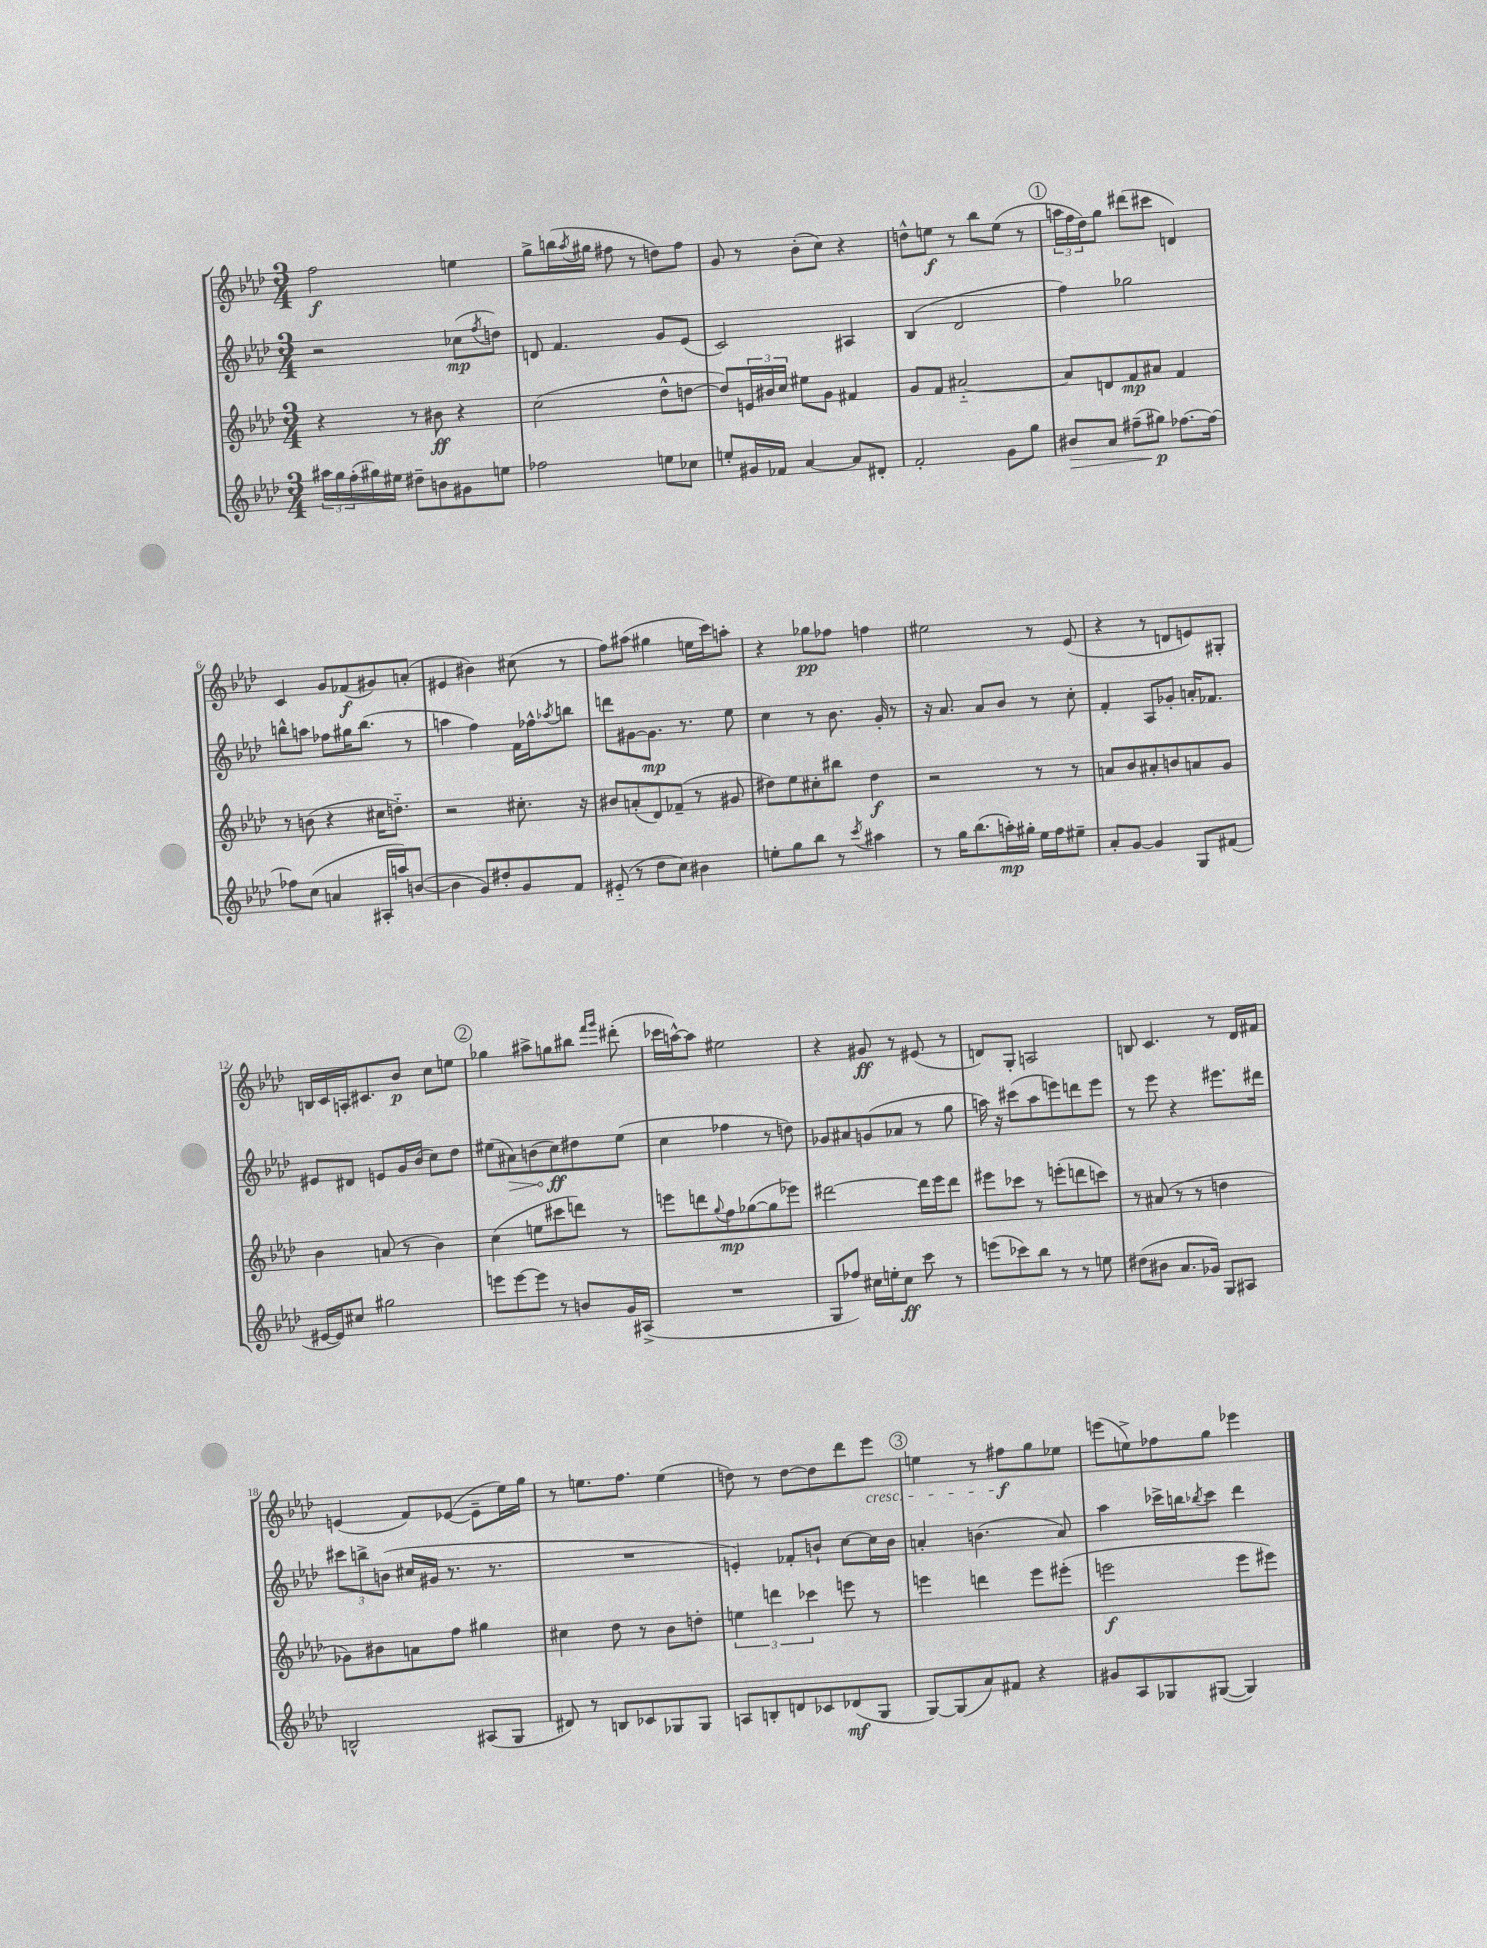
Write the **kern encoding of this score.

**kern	**dynam	**kern	**dynam	**kern	**dynam	**kern	**dynam
*part4	*part4	*part3	*part3	*part2	*part2	*part1	*part1
*staff4	*staff4	*staff3	*staff3	*staff2	*staff2	*staff1	*staff1
*clefG2	*	*clefG2	*	*clefG2	*	*clefG2	*
*k[b-e-a-d-]	*	*k[b-e-a-d-]	*	*k[b-e-a-d-]	*	*k[b-e-a-d-]	*
*M3/4	*	*M3/4	*	*M3/4	*	*M3/4	*
=1	=1	=1	=1	=1	=1	=1	=1
24aa#X\LL	.	4r	.	2r	.	2ff\	f
24gg\	.	.	.	.	.	.	.
(24ff'\	.	.	.	.	.	.	.
16gg#X\)	.	.	.	.	.	.	.
16ee#X\JJ	.	.	.	.	.	.	.
8dd#X~\L	.	8r	.	.	.	.	.
8bn\	.	8b#X\	ff	.	.	.	.
8g#X\	.	4r	.	(8cc-X\L	mp	4een\	.
.	.	.	.	8qff/	.	.	.
8een\J	.	.	.	8ddn\J)	.	.	.
=2	=2	=2	=2	=2	=2	=2	=2
2ff-X\	.	(2cc\	.	8dn/	.	8gg^\L	.
.	.	.	.	4.f/	.	(16bbn\L	.
.	.	.	.	.	.	8qaa-/	.
.	.	.	.	.	.	16gg#X\JJ	.
.	.	.	.	.	.	8ff#X\	.
.	.	.	.	.	.	8r	.
8een\L	.	8dd-^^\L	.	8g/L	.	8ddn\L)	.
8cc-X\J	.	[8ddn\J	.	(8e-/J	.	8ff#\J	.
=3	=3	=3	=3	=3	=3	=3	=3
8een'/L	.	8dd/L])	.	2c/)	.	8g/	.
16g#X/L	.	24en/L	.	.	.	8r	.
.	.	24b#X/	.	.	.	.	.
16f-X/JJ	.	.	.	.	.	.	.
.	.	24cc/JJ	.	.	.	.	.
[4a-/	.	8ee#X\L	.	.	.	(8b-'\L	.
.	.	8g\J	.	.	.	8cc\J)	.
8a-/L]	.	4f#X/	.	4A#X/	.	4r	.
8d#X'/J	.	.	.	.	.	.	.
=4	=4	=4	=4	=4	=4	=4	=4
2f'/	.	8g/L	.	(4B-/	.	8ddn^^\L	.
.	.	8f/J	.	.	.	8een\J	f
.	.	[2a#X/	.	2d-/	.	8r	.
.	.	.	.	.	.	8bb-\L	.
8g\L	.	.	.	.	.	(8ee\J	.
8gg\J	.	.	.	.	.	8r	.
!!LO:REH:place=s1:t=1
=5	=5	=5	=5	=5	=5	=5	=5
!	!LO:HP:b	!	!	!	!	!	!
8b#X/L	>	8a#/L]	.	4ff\)	.	24aan\LL	.
.	.	.	.	.	.	24ff\	.
.	.	.	.	.	.	24dd-\J)	.
8a-/J	.	8dn/	.	.	.	8gg\J	.
(8ff#X~\L	.	8f/	mp	2gg-X\	.	(8ddd#X\L	.
8gg#X\J)	p	8a#X/J	.	.	.	8ccc#X\J	.
[8.ff-X\L	]	4f/	.	.	.	4dn/)	.
16ff-\Jk_	.	.	.	.	.	.	.
!!LO:LB:g=z
=6	=6	=6	=6	=6	=6	=6	=6
8ff-X\L]	.	8r	.	8bbn^^\L	.	4c/	.
(8cc\J	.	(8bn\	.	8aan\J	.	.	.
4an/	.	4r	.	8ff-X\L	.	8g/L	.
.	.	.	.	16gg#X\K	.	(8f-X/	f
.	.	.	.	(8.bb\J	.	.	.
16A#X'/LL	.	16cc#X\KL	.	.	.	8g#X/)	.
16aan/J)	.	8.ddn\J)	.	.	.	.	.
([8bn/J	.	.	.	8r	.	(8an'/J	.
=7	=7	=7	=7	=7	=7	=7	=7
4b\]	.	2r	.	4aan\	.	4e#X/	.
8g/L)	.	.	.	4ff\)	.	4b#X\)	.
8dd#X'/	.	.	.	.	.	.	.
8g/	.	8.cc#X'\	.	16f\LL	.	(8cc#X\	.
.	.	.	.	16ff-X^^\J	.	.	.
.	.	.	.	8qaa-X/	.	.	.
8f/J	.	.	.	8bbn\J	.	8r	.
.	.	16r	.	.	.	.	.
=8	=8	=8	=8	=8	=8	=8	=8
(8e#X/	.	8b#X/L	.	8dddn\L	.	8ff\L)	.
8r	.	(8an'/	.	[8g#X\	.	(8aa#X\J	.
8dd-\L	.	8d-/)	.	8.g#\J]	mp	4gg#X\	.
8cc\J)	.	(8f-X~/J	.	.	.	.	.
.	.	.	.	8.r	.	.	.
4b#X\	.	8r	.	.	.	16een\LL	.
.	.	.	.	.	.	16ccc\J)	.
.	.	8g#X/	.	8ee-\	.	8aan'\J	.
=9	=9	=9	=9	=9	=9	=9	=9
8een'\L	.	8dd#X\L)	.	4cc\	.	4r	.
8gg\	.	8ee-\	.	.	.	.	.
8bb-\J	.	8cc#X'\	.	8r	.	8gg-X\L	pp
8r	.	8bb#X\J	.	8.b-\	.	8ff-X\J	.
8qccc/	.	.	.	.	.	.	.
4aa#X\	.	4dd#\	f	.	.	4ffn\	.
.	.	.	.	16g'/	.	.	.
.	.	.	.	8r	.	.	.
=10	=10	=10	=10	=10	=10	=10	=10
8r	.	2r	.	16r	.	2ee#X\	.
.	.	.	.	8.a-/	.	.	.
16gg\KL	.	.	.	.	.	.	.
(8.bb-\	.	.	.	.	.	.	.
.	.	.	.	8a-/L	.	.	.
16aan'\L)	mp	.	.	8b-/J	.	.	.
16gg#X'\JJ	.	.	.	.	.	.	.
16ee-\LL	.	8r	.	8r	.	8r	.
16ff\J	.	.	.	.	.	.	.
8ee#X~\J	.	8r	.	8cc'\	.	(8e-/	.
=11	=11	=11	=11	=11	=11	=11	=11
8a-'/L	.	8an/L	.	4f'/	.	4r	.
[8g/J	.	8b-/	.	.	.	.	.
4g/]	.	8a#X'/	.	8A-/L	.	8r	.
.	.	8bn/	.	8g-X'/J	.	8dn/L	.
8G/L	.	8an/	.	16an'/KL	.	8en/)	.
.	.	.	.	8.f-X/J	.	.	.
(8f#X/J	.	8g/J	.	.	.	8G#X'/J	.
!!LO:LB:g=z
=12	=12	=12	=12	=12	=12	=12	=12
[16e#X/LL	.	4b-\	.	8e#X/L	.	16Bn/LL	.
16e#/J])	.	.	.	.	.	16c/	.
8cc#X/J	.	.	.	8d#X/J	.	16An'/J	.
.	.	.	.	.	.	8.c#X/	.
2gg#X\	.	(8an/	.	8en/L	.	.	.
.	.	8r	.	16g/L	.	8b-/J	p
.	.	.	.	(16b-/JJ	.	.	.
.	.	4b-\)	.	8cc\L)	.	8cc\L	.
.	.	.	.	8dd-\J	.	8een\J	.
!!LO:REH:place=s1:t=2
=13	=13	=13	=13	=13	=13	=13	=13
8eeen\L	.	(4cc\	.	(8ee#X\L	.	4gg-X\	.
!	!	!	!	!	!LO:HP:b	!	!
[8eee\	.	.	.	8a#X\)	>	.	.
8eee\J]	.	8een\L	.	(8bn\	.	8aa#X^\L	.
8r	.	8ccc#X\	.	8cc\)	ff	8ggn\	.
8bn/L	.	8dddn\J)	.	8dd#X\	]	8bb#X\J	.
.	.	.	.	.	.	16qqfff/LL	.
.	.	.	.	.	.	16qqggg/JJ	.
16g/L	.	8r	.	(8ee#\J	.	(8ddd#X'\	.
(16A#X^/JJ	.	.	.	.	.	.	.
=14	=14	=14	=14	=14	=14	=14	=14
2.r	.	8eeen\L	.	4cc\	.	16ccc-X\LL	.
.	.	.	.	.	.	[16aan^^\J)	.
.	.	8dddn\	.	.	.	8aa\J]	.
.	.	8qqgg/	.	.	.	.	.
.	.	8ff\	mp	4ff-X\	.	2ee#X\	.
.	.	([8gg-X\	.	.	.	.	.
.	.	8gg-\]	.	8r	.	.	.
.	.	8eee-X\J)	.	8ddn\)	.	.	.
=15	=15	=15	=15	=15	=15	=15	=15
8G/L	.	[2ddd#X\	.	8g-X/L	.	4r	.
8ff-X/J)	.	.	.	8a#X/	.	.	.
16cc#X\LL	.	.	.	(8gn/	.	8g#X/	ff
16een'\J	.	.	.	.	.	.	.
8cc#\J	ff	.	.	8a-X/J	.	8r	.
8ccc\	.	16ddd#\LL]	.	8r	.	(8e#X/	.
.	.	16eee-\J	.	.	.	.	.
8r	.	8ddd#\J	.	8gg\	.	8r	.
=16	=16	=16	=16	=16	=16	=16	=16
(8eeen\L	.	8eee#X\L	.	16aan\)	.	8dn/L)	.
.	.	.	.	16r	.	.	.
8ccc-X\)	.	8ccc-X\J	.	(8ccc#X\L	.	8G'/J	.
8bb-\J	.	8r	.	8aa\	.	2An/	.
8r	.	(8eeen'\L	.	8eeen\)	.	.	.
8r	.	8dddn\	.	8dddn\	.	.	.
8een\	.	8cccn\J)	.	8eee\J	.	.	.
=17	=17	=17	=17	=17	=17	=17	=17
(8dd#X\L	.	8r	.	8r	.	8Bn/	.
8b#X\J	.	(8a#X/	.	8eee-\	.	4.c/	.
8.a-/L	.	8r	.	4r	.	.	.
.	.	8r	.	.	.	.	.
16g-X/Jk)	.	.	.	.	.	.	.
8G/L	.	4ddn\	.	8.eee#X\L	.	8r	.
8A#X/J	.	.	.	.	.	16d-/LL	.
.	.	.	.	16ddd#X\Jk	.	16f#X/JJ	.
!!LO:LB:g=z
=18	=18	=18	=18	=18	=18	=18	=18
2Bn^^/	.	8g-X\L)	.	12ccc#X\L	.	(4en/	.
.	.	.	.	12bbn^\	.	.	.
.	.	8b#X\	.	.	.	.	.
.	.	.	.	(12bn\J	.	.	.
.	.	8an\	.	16cc#X/LL	.	8f/L)	.
.	.	.	.	16g#X/JJ	.	.	.
.	.	8ff\J	.	8.r	.	([8e-X/J	.
(8A#X/L	.	4gg#X\	.	.	.	8e-~\L]	.
.	.	.	.	8.r	.	.	.
8G/J	.	.	.	.	.	16ee-\L)	.
.	.	.	.	.	.	16gg\JJ	.
=19	=19	=19	=19	=19	=19	=19	=19
8d#X/)	.	4cc#X\	.	2.r	.	8r	.
8r	.	.	.	.	.	8.een\L	.
8Bn/L	.	8dd-\	.	.	.	.	.
.	.	.	.	.	.	8.ff\J	.
8c-X/	.	8r	.	.	.	.	.
8G-X/	.	8b-\L	.	.	.	(4ee\	.
8G-/J	.	8ddn'\J	.	.	.	.	.
=20	=20	=20	=20	=20	=20	=20	=20
8An/L	.	6een\	.	4en'/)	.	8ddn\)	.
8Bn'/	.	.	.	.	.	8r	.
.	.	6dddn\	.	.	.	.	.
8dn/	.	.	.	8f-X'/L	.	[8dd\L	.
.	.	6ccc-X\	.	.	.	.	.
8c-X/	.	.	.	8bn`/J	.	8dd\]	.
(8d-X/	mf	8eeen\	.	[8cc\L	.	8ddd-\	.
!	!	!	!	!	!	!LO:TX:b:i:t=cresc.	!
8G/J	.	8r	.	16cc\L]	.	8eee-\J	.
.	.	.	.	16b\JJ	.	.	.
!!LO:REH:place=s1:t=3
=21	=21	=21	=21	=21	=21	=21	=21
[8G/L)	.	4eeen\	.	4an'/	.	4een\	.
(8G/]	.	.	.	.	.	.	.
8a-/)	.	4dddn\	.	(4.bn\	.	8r	.
8f#X/J	.	.	.	.	.	8ff#X\L	f
4r	.	8eee\L	.	.	.	8gg\	.
.	.	(8eee#X'\J	.	8a/)	.	8ee-X\J	.
=22	=22	=22	=22	=22	=22	=22	=22
8g#X/L	.	2eeen\	f	4aa-\	.	(8eeen\L	.
8A-/	.	.	.	.	.	8een^\)	.
8G-X/	.	.	.	16ccc-X^\LL	.	8ff-X\	.
.	.	.	.	16bbn\J	.	.	.
.	.	.	.	8qbb-X/	.	.	.
([8G#X/J	.	.	.	8ccc-\J	.	8gg\J	.
4G#/])	.	8eee\L	.	4ddd-\	.	4eee-X\	.
.	.	8eee#X\J)	.	.	.	.	.
==	==	==	==	==	==	==	==
*-	*-	*-	*-	*-	*-	*-	*-
